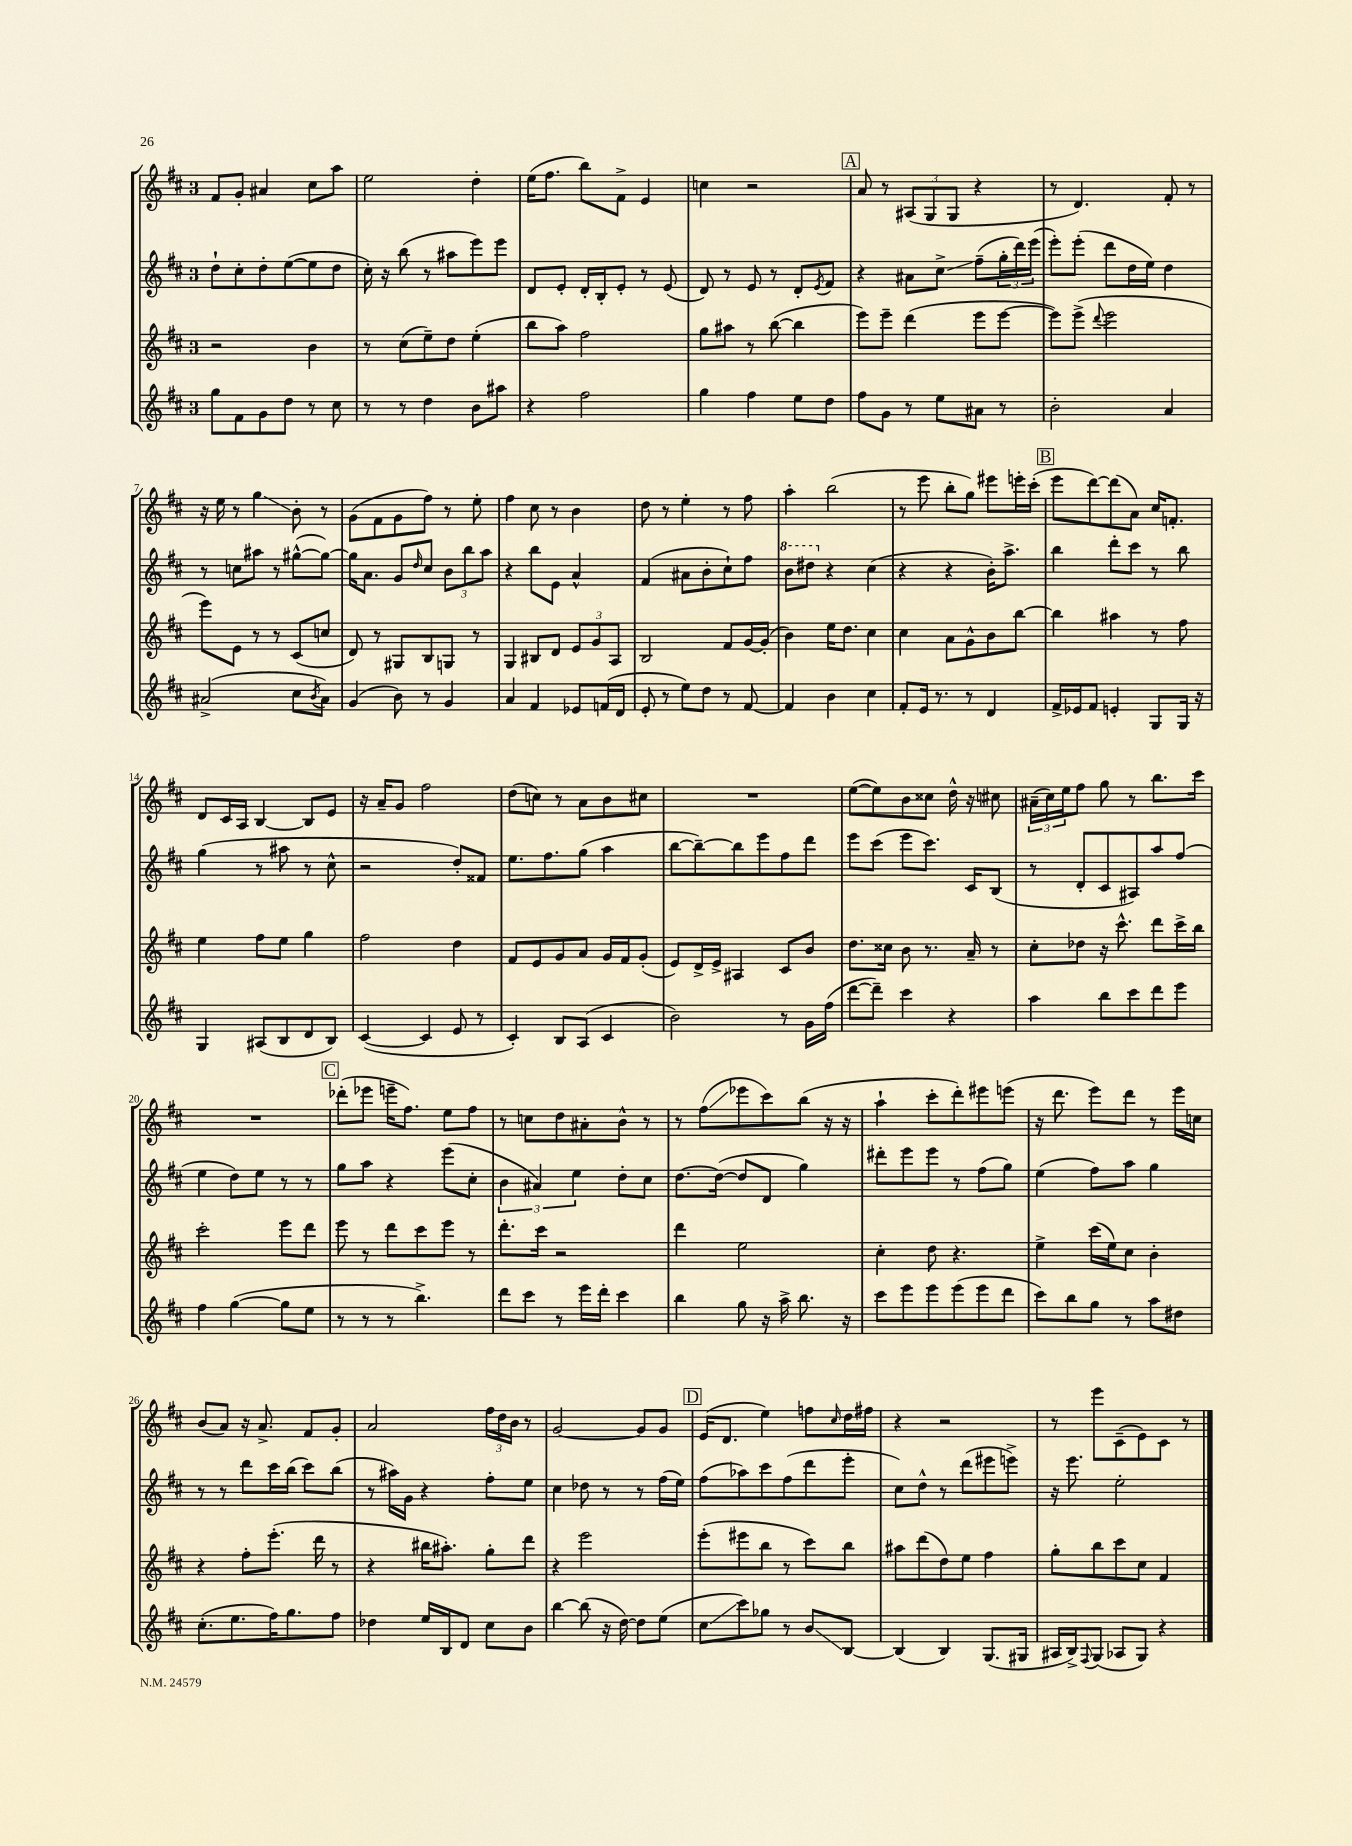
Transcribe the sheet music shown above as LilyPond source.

<<
\new StaffGroup <<
\new Staff = "s0" {
    \clef treble \key d \major \once \override Staff.TimeSignature.style = #'single-digit \time 3/4
    fis'8 g'8-. ais'4 cis''8 a''8 |
    e''2 d''4-. |
    e''16( fis''8. b''8) fis'8-> e'4 |
    c''4 r2 |
    \mark \markup { \box "A" } a'8 r8 \tuplet 3/2 { ais8( g8 g8 } r4 |
    r8 d'4.) fis'8-. r8 |
    r16 e''16 r8 g''4\glissando b'8-. r8 |
    g'8( fis'8 g'8 fis''8) r8 e''8-. |
    fis''4 cis''8 r8 b'4 |
    d''8 r8 e''4-. r8 fis''8 |
    a''4-. b''2( |
    r8 e'''8 b''8-. g''8) eis'''8 e'''16-. cis'''16-.( |
    \mark \markup { \box "B" } e'''8 d'''8~) d'''8( a'8) cis''16 f'8.-. |
    d'8 cis'16 a16 b4~ b8 e'8 |
    r16 a'16-- g'8 fis''2 |
    d''8( c''8) r8 a'8 b'8 cis''8 |
    R2. |
    e''8~( e''8) b'8 cisis''8 d''16-^ r16 cis''8 |
    \tuplet 3/2 { ais'16--( cis''16) e''16 } fis''8 g''8 r8 b''8. cis'''16 |
    R2. |
    \mark \markup { \box "C" } des'''8-.( ees'''8 e'''16-- fis''8.) e''8 fis''8 |
    r8 c''8 d''8 ais'8-. b'8-^ r8 |
    r8 fis''8\glissando( ees'''8 cis'''8) b''8( r16 r16 |
    a''4-! cis'''8-. d'''8-.) eis'''8 e'''8( |
    r16 d'''8. e'''8) d'''8 r8 e'''16 c''16 |
    b'8( a'8) r16 a'8.-> fis'8 g'8-. |
    a'2 \tuplet 3/2 { fis''16 d''16 b'16 } r8 |
    g'2~ g'8 g'8 |
    \mark \markup { \box "D" } e'16( d'8. e''4) f''8 \grace { cis''16 } d''16 fis''16 |
    r4 r2 |
    r8 e'''8 cis'8--( e'8) cis'8 r8 \bar "|." |
}
\new Staff = "s1" {
    \clef treble \key d \major \once \override Staff.TimeSignature.style = #'single-digit \time 3/4
    d''8-! cis''8-. d''8-. e''8~( e''8 d''8 |
    cis''16-.) r16 b''8( r8 ais''8 e'''8) e'''8 |
    d'8 e'8-. d'16-. b16-. e'8-. r8 e'8( |
    d'8) r8 e'8 r8 d'8-. \acciaccatura { e'8 } fis'8 |
    \mark \markup { \box "A" } r4 ais'8 cis''8->\glissando fis''8--( \tuplet 3/2 { g''16-. d'''16) e'''16( } |
    e'''8-.) e'''8-.( d'''8 d''16 e''16) d''4 |
    r8 c''8 ais''8 r8 gis''8~-^( gis''8~) |
    gis''16 a'8. g'8 \grace { d''16 } cis''8 \tuplet 3/2 { b'8 b''8 a''8 } |
    r4 b''8 e'8 a'4-^ |
    fis'4( ais'8 b'8-. cis''8-!) fis''8 |
    \ottava #1 b''8 dis'''8 \ottava #0 r4 cis''4( |
    r4 r4 b'16-.) a''8.-> |
    \mark \markup { \box "B" } b''4 d'''8-. cis'''8 r8 b''8 |
    g''4( r8 ais''8 r8 cis''8-^ |
    r2 d''8-.) fisis'8 |
    e''8. fis''8. g''8( a''4 |
    b''8~ b''8~--) b''8 e'''8 fis''8 d'''8 |
    e'''8 cis'''8( e'''8 cis'''8.) cis'16 b8( |
    r8 d'8-. cis'8 ais8) a''8 fis''8( |
    e''4 d''8) e''8 r8 r8 |
    \mark \markup { \box "C" } g''8 a''8 r4 e'''8( cis''8-. |
    \tuplet 3/2 { b'4 ais'4) e''4 } d''8-. cis''8 |
    d''8.~ d''16~( d''8 d'8 g''4) |
    dis'''8-. e'''8 e'''8 r8 fis''8( g''8) |
    e''4( fis''8) a''8 g''4 |
    r8 r8 d'''8 cis'''16 b''16( cis'''8) b''8( |
    r8 ais''16) g'16 r4 fis''8-. e''8 |
    cis''4 des''8 r8 r8 fis''16( e''16) |
    \mark \markup { \box "D" } fis''8( aes''8) cis'''8 fis''8( d'''8 e'''8-. |
    cis''8) d''8-^ r8 d'''8( eis'''8 e'''8->) |
    r16 e'''8. e''2-. \bar "|." |
}
\new Staff = "s2" {
    \clef treble \key d \major \once \override Staff.TimeSignature.style = #'single-digit \time 3/4
    r2 b'4 |
    r8 cis''8( e''8--) d''8 e''4-.( |
    b''8 a''8) fis''2 |
    g''8 ais''8 r8 b''8~( b''4 |
    \mark \markup { \box "A" } e'''8) e'''8-- d'''4( e'''8 e'''8~ |
    e'''8) e'''8->( \appoggiatura { d'''8 } e'''2 |
    e'''8) e'8 r8 r8 cis'8( c''8 |
    d'8) r8 gis8 b8 g8 r8 |
    g4 bis8 d'8 \tuplet 3/2 { e'8 g'8 a8 } |
    b2 fis'8 g'16~ g'16-.( |
    b'4) e''16 d''8. cis''4 |
    cis''4 a'8 g'8-^ b'8 b''8~ |
    \mark \markup { \box "B" } b''4 ais''4 r8 fis''8 |
    e''4 fis''8 e''8 g''4 |
    fis''2 d''4 |
    fis'8 e'8 g'8 a'8 g'16 fis'16 g'8-.( |
    e'8) d'16-> e'16-> ais4 cis'8 b'8 |
    d''8. cisis''16 b'8 r8. a'16-- r8 |
    cis''8-. des''8 r16 cis'''8.-^ d'''8 cis'''16-> b''16 |
    cis'''2-. e'''8 d'''8 |
    \mark \markup { \box "C" } e'''8 r8 d'''8 cis'''8 e'''8 r8 |
    d'''8.-. cis'''16 r2 |
    d'''4 e''2 |
    cis''4-. d''8 r4. |
    e''4-> cis'''16( e''16) cis''8 b'4-. |
    r4 fis''8-. e'''8.-.( d'''16 r8 |
    r4 bis''16 ais''8.-.) g''8-. d'''8 |
    r4 e'''2 |
    \mark \markup { \box "D" } e'''8-.( eis'''8 b''8 r8 cis'''8) b''8 |
    ais''8 d'''8( d''8) e''8 fis''4 |
    g''8-. b''8 cis'''8 cis''8 fis'4 \bar "|." |
}
\new Staff = "s3" {
    \clef treble \key d \major \once \override Staff.TimeSignature.style = #'single-digit \time 3/4
    g''8 fis'8 g'8 d''8 r8 cis''8 |
    r8 r8 d''4 b'8 ais''8 |
    r4 fis''2 |
    g''4 fis''4 e''8 d''8 |
    \mark \markup { \box "A" } fis''8 g'8 r8 e''8 ais'8 r8 |
    b'2-. a'4 |
    ais'2->( cis''8 \acciaccatura { b'8 } ais'8) |
    g'4( b'8) r8 g'4 |
    a'4 fis'4 ees'8 f'16( d'16 |
    e'8-. r8 e''8) d''8 r8 fis'8~ |
    fis'4 b'4 cis''4 |
    fis'8-. e'16 r8. r8 d'4 |
    \mark \markup { \box "B" } fis'16-> ees'16 fis'8 e'4-. g8 g16 r16 |
    g4 ais8( b8 d'8 b8) |
    cis'4~( cis'4 e'8 r8 |
    cis'4-.) b8 a8( cis'4 |
    b'2) r8 g'16 fis''16( |
    d'''8~ d'''8--) cis'''4 r4 |
    a''4 b''8 cis'''8 d'''8 e'''8 |
    fis''4 g''4~( g''8 e''8 |
    \mark \markup { \box "C" } r8 r8 r8 b''4.->) |
    d'''8 cis'''8 r8 e'''16 d'''16-. cis'''4 |
    b''4 g''8 r16 a''16-> b''8. r16 |
    cis'''8 e'''8 e'''8 e'''8( e'''8 d'''8 |
    cis'''8) b''8 g''8 r8 a''8 dis''8 |
    cis''8.-.( e''8. fis''16) g''8. fis''8 |
    des''4 e''16 b16 d'8 cis''8 b'8 |
    b''4~ b''8( r16 d''16~) d''8 e''8( |
    \mark \markup { \box "D" } cis''8\glissando cis'''8) ges''8 r8 b'8\glissando b8~ |
    b4( b4) g8.( gis16 |
    ais16 b16->) \appoggiatura { fis8 } g8( aes8 g8) r4 \bar "|." |
}
>>
>>
